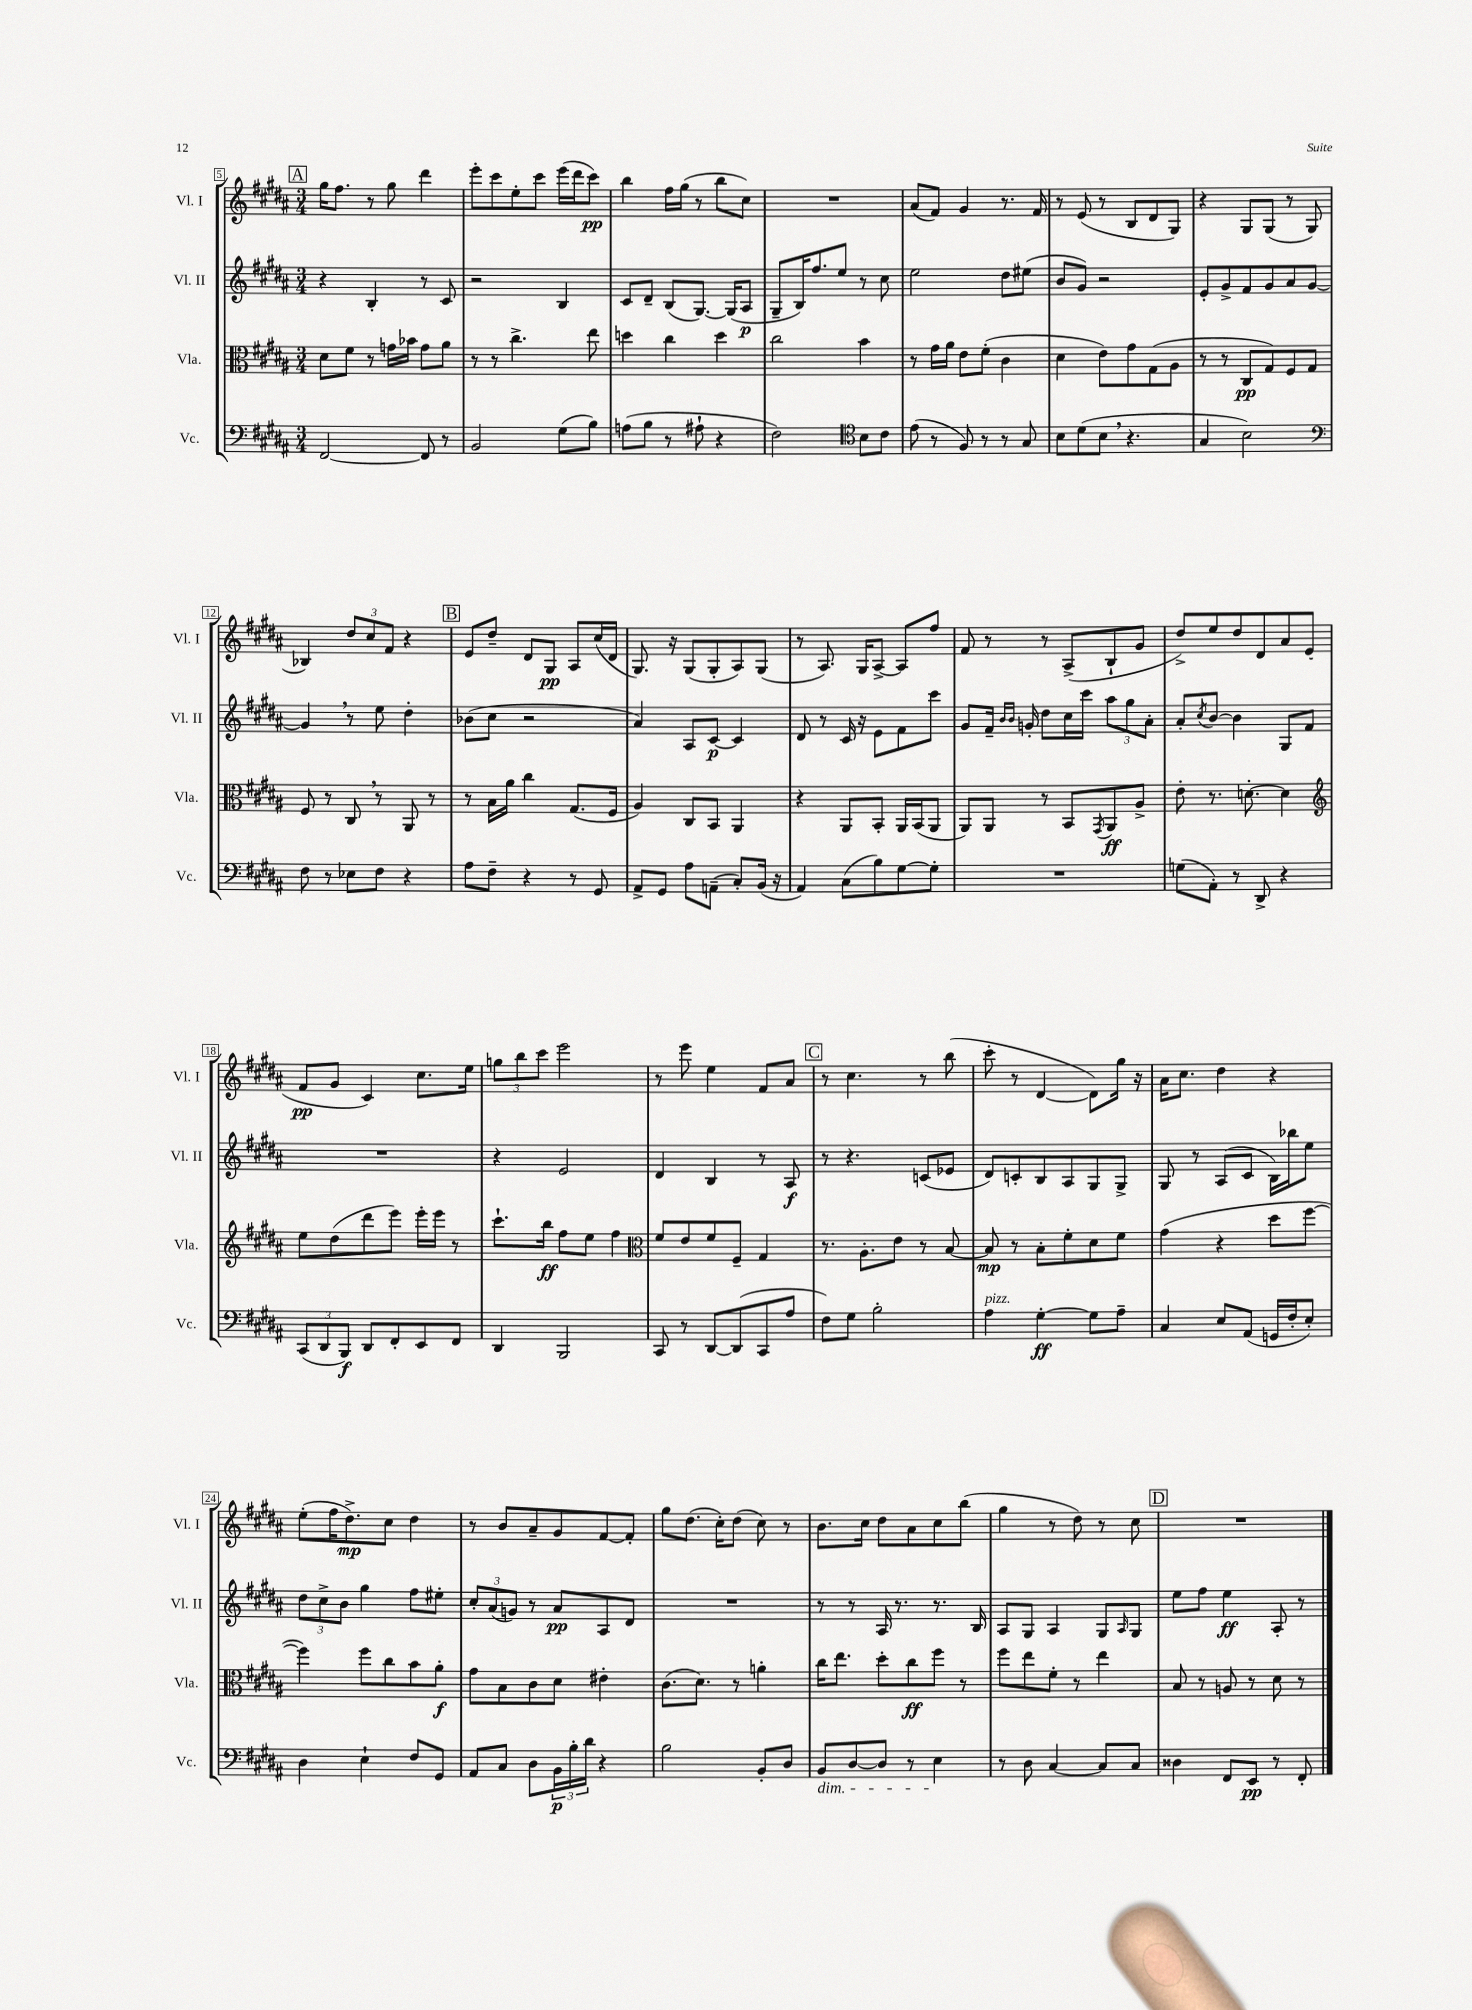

**kern	**dynam	**kern	**dynam	**kern	**dynam	**kern	**dynam
*part4	*part4	*part3	*part3	*part2	*part2	*part1	*part1
*staff4	*staff4	*staff3	*staff3	*staff2	*staff2	*staff1	*staff1
*I"Vc.	*	*I"Vla.	*	*I"Vl. II	*	*I"Vl. I	*
*I'Vc.	*	*I'Vla.	*	*I'Vl. II	*	*I'Vl. I	*
*clefF4	*	*clefC3	*	*clefG2	*	*clefG2	*
*k[f#c#g#d#a#]	*	*k[f#c#g#d#a#]	*	*k[f#c#g#d#a#]	*	*k[f#c#g#d#a#]	*
*M3/4	*	*M3/4	*	*M3/4	*	*M3/4	*
!!LO:REH:place=s1:t=A
=5	=5	=5	=5	=5	=5	=5	=5
[2FF#/	.	8d#\L	.	4r	.	16gg#\KL	.
.	.	.	.	.	.	8.ff#\J	.
.	.	8f#\J	.	.	.	.	.
.	.	8r	.	4B'/	.	8r	.
.	.	16gn\LL	.	.	.	8gg#\	.
.	.	16b-X\JJ	.	.	.	.	.
8FF#/]	.	8g\L	.	8r	.	4ddd#\	.
8r	.	8a#\J	.	8c#/	.	.	.
=6	=6	=6	=6	=6	=6	=6	=6
2BB/	.	8r	.	2r	.	8eee'\L	.
.	.	8r	.	.	.	8ccc#\	.
.	.	4.cc#^\	.	.	.	8ee'\	.
.	.	.	.	.	.	8ccc#\J	.
(8G#\L	.	.	.	4B/	.	(16eee\LL	.
.	.	.	.	.	.	16ddd#\J	.
8B\J)	.	8ee\	.	.	.	8ccc#\J)	pp
=7	=7	=7	=7	=7	=7	=7	=7
(8An\L	.	4ddn\	.	8c#/L	.	4bb\	.
8B\J	.	.	.	8d#~/J	.	.	.
8r	.	4cc#\	.	(8B/L	.	16ff#\LL	.
.	.	.	.	.	.	(16gg#\JJ	.
8A#X`\	.	.	.	[8.G#/J)	.	8r	.
4r	.	4dd\	.	.	.	8bb\L	.
.	.	.	.	(16G#/KL]	.	.	.
.	.	.	.	8A#/J	p	8cc#\J)	.
=8	=8	=8	=8	=8	=8	=8	=8
2F#\)	.	2cc#\	.	8G#~/L	.	2.r	.
.	.	.	.	16B/K)	.	.	.
.	.	.	.	8.ff#/	.	.	.
.	.	.	.	8ee/J	.	.	.
*clefC4	*	*	*	*	*	*	*
8B\L	.	4b\	.	8r	.	.	.
8c#\J	.	.	.	8cc#\	.	.	.
=9	=9	=9	=9	=9	=9	=9	=9
(8e\	.	8r	.	2ee\	.	(8a#/L	.
8r	.	16g#\LL	.	.	.	8f#/J)	.
.	.	16a#\JJ	.	.	.	.	.
8F#/)	.	8e\L	.	.	.	4g#/	.
8r	.	(8f#'\J	.	.	.	.	.
8r	.	4c#\	.	8dd#\L	.	8.r	.
8G#/	.	.	.	(8ee#X\J	.	.	.
.	.	.	.	.	.	16f#/	.
=10	=10	=10	=10	=10	=10	=10	=10
8B\L	.	4d#\	.	8b/L	.	8r	.
(8d#\	.	.	.	8g#/J)	.	(8e/	.
8B,\J	.	8e\L)	.	2r	.	8r	.
4.r	.	8g#\	.	.	.	8B/L	.
.	.	(8G#\	.	.	.	8d#/	.
.	.	8A#\J	.	.	.	8G#/J)	.
=11	=11	=11	=11	=11	=11	=11	=11
4G#/	.	8r	.	8e'/L	.	4r	.
.	.	8r	.	8g#^/	.	.	.
2B\)	.	8C#/L	pp	8f#/	.	8G#/L	.
.	.	8G#/)	.	8g#/	.	(8G#/J	.
.	.	8F#/	.	8a#/	.	8r	.
.	.	8G#/J	.	[8g#/J	.	8G#/	.
!!LO:LB:g=z
=12	=12	=12	=12	=12	=12	=12	=12
*clefF4	*	*	*	*	*	*	*
8F#\	.	8F#/	.	4g#,/]	.	4B-X/)	.
8r	.	8r	.	.	.	.	.
8E-X\L	.	8C#,/	.	8r	.	12dd#/L	.
.	.	.	.	.	.	12cc#/	.
8F#\J	.	8r	.	8ee\	.	.	.
.	.	.	.	.	.	12f#/J	.
4r	.	8AA#/	.	4dd#'\	.	4r	.
.	.	8r	.	.	.	.	.
!!LO:REH:place=s1:t=B
=13	=13	=13	=13	=13	=13	=13	=13
8A#\L	.	8r	.	(8b-X\L	.	8e/L	.
8F#~\J	.	16B\LL	.	8cc#\J	.	8dd#~/J	.
.	.	16a#\JJ	.	.	.	.	.
4r	.	4cc#\	.	2r	.	8d#/L	.
.	.	.	.	.	.	8G#/J	pp
8r	.	(8.G#/L	.	.	.	8A#/L	.
8GG#/	.	.	.	.	.	(16cc#/L	.
.	.	16F#/Jk	.	.	.	16d#/JJ	.
=14	=14	=14	=14	=14	=14	=14	=14
8AA#^/L	.	4A#/)	.	4a#/)	.	8.G#/)	.
8GG#/J	.	.	.	.	.	.	.
.	.	.	.	.	.	16r	.
8A#\L	.	8C#/L	.	8A#/L	.	(8G#/L	.
(8AAn~\J	.	8BB/J	.	[8c#/J	p	8G#'/	.
8C#'/L)	.	4AA#/	.	4c#/]	.	8A#/)	.
(16BB/Jk	.	.	.	.	.	(8G#/J	.
16r	.	.	.	.	.	.	.
=15	=15	=15	=15	=15	=15	=15	=15
4AA#/)	.	4r	.	8d#/	.	8r	.
.	.	.	.	8r	.	8.A#/)	.
(8C#\L	.	8AA#/L	.	16c#/	.	.	.
.	.	.	.	16r	.	16G#/KL	.
8B\)	.	8BB'/J	.	8e\L	.	[8A#^/J	.
[8G#\	.	16AA#/LL	.	8f#\	.	8A#/L]	.
.	.	(16BB/J	.	.	.	.	.
8G#'\J]	.	8AA#/J	.	8ccc#\J	.	8ff#/J	.
=16	=16	=16	=16	=16	=16	=16	=16
2.r	.	8AA#/L)	.	8g#/L	.	8f#/	.
.	.	8AA#/J	.	16f#~/Jk	.	8r	.
.	.	.	.	16qqb/LL	.	.	.
.	.	.	.	16qqb/JJ	.	.	.
.	.	.	.	16gn'/	.	.	.
.	.	8r	.	8dd#\L	.	8r	.
.	.	8BB/L	.	16cc#\L	.	(8A#^/L	.
.	.	.	.	16ccc#\JJ	.	.	.
.	.	8qGG#/	.	.	.	.	.
.	.	8AA#/	ff	12aa#\L	.	8B`/	.
.	.	.	.	12gg#\	.	.	.
.	.	8A#^/J	.	.	.	8g#/J	.
.	.	.	.	12a#'\J	.	.	.
=17	=17	=17	=17	=17	=17	=17	=17
(8Gn\L	.	8e'\	.	8a#'/L	.	8dd#^/L)	.
.	.	.	.	8qcc#/	.	.	.
8AA#'\J)	.	8.r	.	[8b/J	.	8ee/	.
8r	.	.	.	4b\]	.	8dd#/	.
.	.	[8.dn'\	.	.	.	.	.
8DD#^/	.	.	.	.	.	8d#/	.
4r	.	4d\]	.	8G#/L	.	8a#/	.
.	.	.	.	8f#/J	.	(8e/J	.
!!LO:LB:g=z
=18	=18	=18	=18	=18	=18	=18	=18
*	*	*clefG2	*	*	*	*	*
(12CC#/L	.	8ee\L	.	2.r	.	8f#/L	pp
12DD#/	.	.	.	.	.	.	.
.	.	(8dd#\	.	.	.	8g#/J	.
12BBB/J)	f	.	.	.	.	.	.
8DD#/L	.	8ddd#\	.	.	.	4c#/)	.
8FF#'/	.	8eee\J)	.	.	.	.	.
8EE/	.	16eee'\LL	.	.	.	8.cc#\L	.
.	.	16eee\JJ	.	.	.	.	.
8FF#/J	.	8r	.	.	.	.	.
.	.	.	.	.	.	16ee\Jk	.
=19	=19	=19	=19	=19	=19	=19	=19
4DD#/	.	8.ccc#`\L	.	4r	.	12ggn\L	.
.	.	.	.	.	.	12bb\	.
.	.	.	.	.	.	12ccc#\J	.
.	.	16bb\Jk	ff	.	.	.	.
2BBB/	.	8ff#\L	.	2e/	.	2eee\	.
.	.	8ee\J	.	.	.	.	.
.	.	4ff#\	.	.	.	.	.
=20	=20	=20	=20	=20	=20	=20	=20
*	*	*clefC3	*	*	*	*	*
8CC#/	.	8f#/L	.	4d#/	.	8r	.
8r	.	8e/	.	.	.	8eee\	.
[8DD#/L	.	8f#/	.	4B/	.	4ee\	.
(8DD#/]	.	8F#~/J	.	.	.	.	.
8CC#/	.	4G#/	.	8r	.	8f#/L	.
8A#/J	.	.	.	8A#/	f	8a#/J	.
!!LO:REH:place=s1:t=C
=21	=21	=21	=21	=21	=21	=21	=21
8F#\L)	.	8.r	.	8r	.	8r	.
8G#\J	.	.	.	4.r	.	4.cc#\	.
.	.	8.A#'\L	.	.	.	.	.
2B'\	.	.	.	.	.	.	.
.	.	8e\J	.	.	.	.	.
.	.	8r	.	(8cn/L	.	8r	.
.	.	[8B/	.	8e-X/J	.	(8bb\	.
=22	=22	=22	=22	=22	=22	=22	=22
!LO:TX:a:i:t=pizz.	!	!	!	!	!	!	!
4A#\	.	8B/]	mp	8d#/L)	.	8ccc#'\	.
.	.	8r	.	8cn'/	.	8r	.
[4G#'\	ff	8B'\L	.	8B/	.	[4d#/	.
.	.	8f#'\	.	8A#/	.	.	.
8G#\L]	.	8d#\	.	8G#/	.	8d#\L])	.
8A#~\J	.	8f#\J	.	8G#^/J	.	16gg#\Jk	.
.	.	.	.	.	.	16r	.
=23	=23	=23	=23	=23	=23	=23	=23
4C#/	.	(4g#\	.	8G#/	.	16a#\KL	.
.	.	.	.	.	.	8.cc#\J	.
.	.	.	.	8r	.	.	.
8E/L	.	4r	.	(8A#/L	.	4dd#\	.
(8AA#/J	.	.	.	8c#/J	.	.	.
16GGn/LL	.	8dd#\L	.	16B\LL)	.	4r	.
16F#'/J	.	.	.	16bb-X\J	.	.	.
8E'/J)	.	[8ff#\J	.	8ee\J	.	.	.
!!LO:LB:g=z
=24	=24	=24	=24	=24	=24	=24	=24
4D#\	.	4ff#\])	.	12dd#\L	.	(8ee'\L	.
.	.	.	.	12cc#^\	.	.	.
.	.	.	.	.	.	16ff#\K	.
.	.	.	.	12b\J	.	.	.
.	.	.	.	.	.	8.dd#^\)	mp
4E`\	.	8ff#\L	.	4gg#\	.	.	.
.	.	8cc#\	.	.	.	8cc#\J	.
8F#/L	.	8b\	.	8ff#\L	.	4dd#\	.
8GG#/J	.	8a#'\J	f	8ee#X'\J	.	.	.
=25	=25	=25	=25	=25	=25	=25	=25
8AA#/L	.	8g#\L	.	12cc#'/L	.	8r	.
.	.	.	.	(12a#/	.	.	.
8C#/J	.	8B\	.	.	.	8b/L	.
.	.	.	.	12gn/J)	.	.	.
8D#\L	.	8c#\	.	8r	.	8a#~/	.
24BB\L	p	8d#\J	.	8a#/L	pp	8g#/	.
24B'\	.	.	.	.	.	.	.
24d#\JJ	.	.	.	.	.	.	.
4r	.	4e#X'\	.	8A#/	.	[8f#/	.
.	.	.	.	8d#/J	.	8f#'/J]	.
=26	=26	=26	=26	=26	=26	=26	=26
2B\	.	(8.c#\L	.	2.r	.	8gg#\L	.
.	.	.	.	.	.	(8.dd#\J	.
.	.	8.d#\J)	.	.	.	.	.
.	.	.	.	.	.	16cc#'\KL)	.
.	.	8r	.	.	.	(8dd#\J	.
8BB'/L	.	4an'\	.	.	.	8cc#\)	.
8D#/J	.	.	.	.	.	8r	.
=27	=27	=27	=27	=27	=27	=27	=27
!LO:TX:b:i:t=dim.	!	!	!	!	!	!	!
8BB/L	.	16cc#\KL	.	8r	.	8.b\L	.
.	.	8.ee\J	.	.	.	.	.
[8D#/	.	.	.	8r	.	.	.
.	.	.	.	.	.	16cc#\Jk	.
8D#/J]	.	8dd#'\L	.	16A#/	.	8dd#\L	.
.	.	.	.	8.r	.	.	.
8r	.	8cc#\	ff	.	.	8a#\	.
4E\	.	8ff#\J	.	8.r	.	8cc#\	.
.	.	8r	.	.	.	(8bb\J	.
.	.	.	.	16B/	.	.	.
=28	=28	=28	=28	=28	=28	=28	=28
8r	.	8ff#\L	.	8A#/L	.	4gg#\	.
8D#\	.	8ee\	.	8G#/J	.	.	.
[4C#/	.	8f#'\J	.	4A#/	.	8r	.
.	.	8r	.	.	.	8dd#\)	.
8C#/L]	.	4ee\	.	8G#/L	.	8r	.
.	.	.	.	16qqA#/	.	.	.
8C#/J	.	.	.	8G#/J	.	8cc#\	.
!!LO:REH:place=s1:t=D
=29	=29	=29	=29	=29	=29	=29	=29
4D##X\	.	8B/	.	8ee\L	.	2.r	.
.	.	8r	.	8ff#\J	.	.	.
8FF#/L	.	8An/	.	4ee\	ff	.	.
8EE/J	pp	8r	.	.	.	.	.
8r	.	8d#\	.	8A#'/	.	.	.
8FF#'/	.	8r	.	8r	.	.	.
==	==	==	==	==	==	==	==
*-	*-	*-	*-	*-	*-	*-	*-
